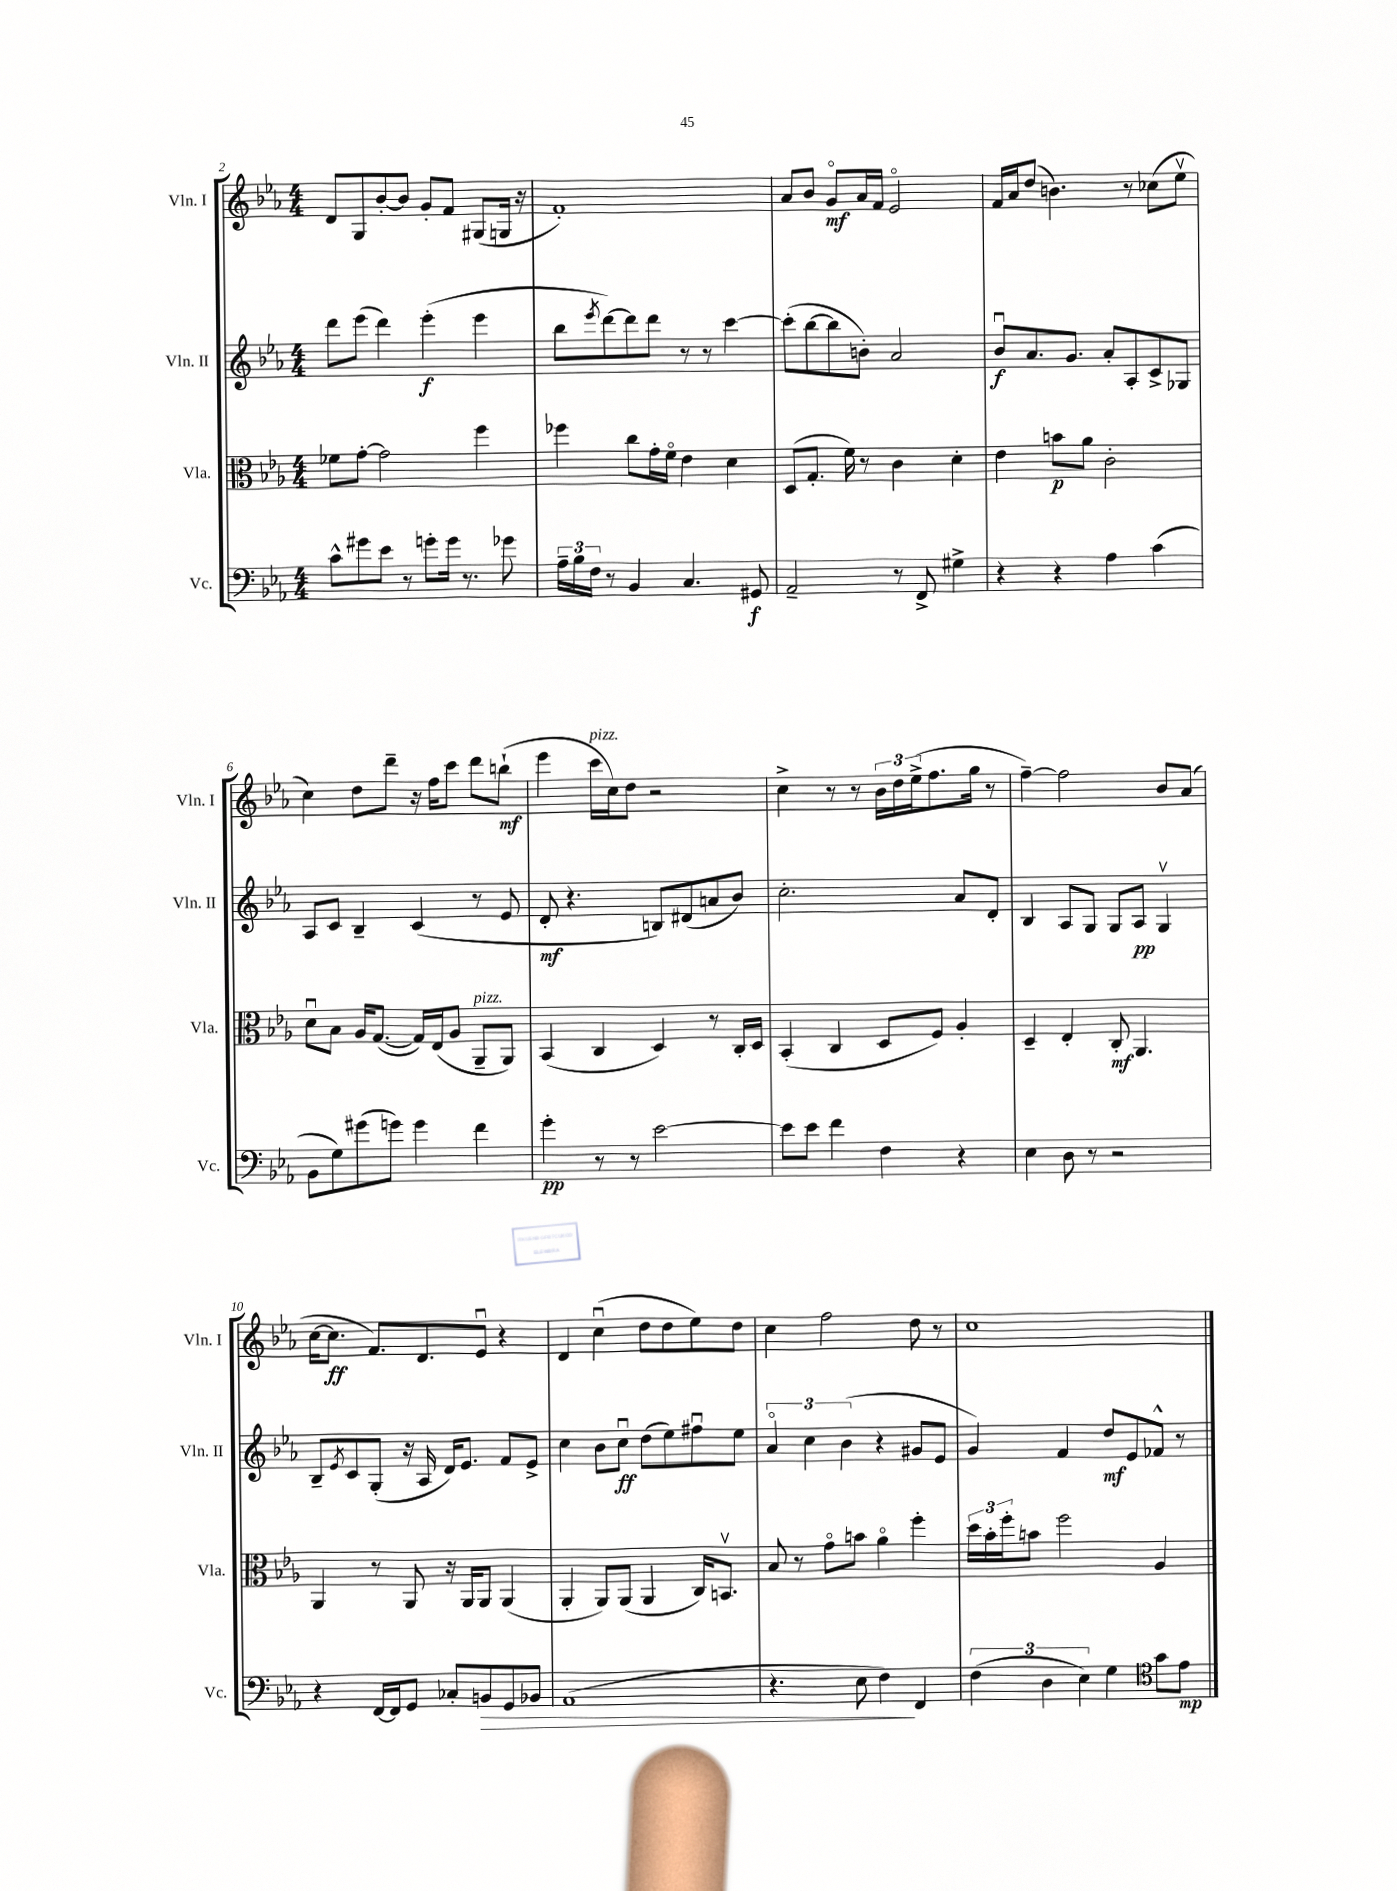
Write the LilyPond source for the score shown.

<<
\new StaffGroup <<
\new Staff = "s0" \with { instrumentName = "Vln. I" shortInstrumentName = "Vln. I" } {
    \clef treble \key ees \major \numericTimeSignature \time 4/4
    d'8 g8 bes'8~-. bes'8 g'8-. f'8 gis8( g16 r16 |
    f'1-.) |
    aes'8 bes'8 g'8\flageolet\mf aes'16 f'16 ees'2\flageolet |
    f'16 aes'16 d''8( b'4.) r8 ces''8( ees''8\upbow |
    c''4) d''8 d'''8-- r16 f''16 c'''8 d'''8 b''8-!\mf( |
    ees'''4 c'''16^\markup { \italic "pizz." } c''16) d''8 r2 |
    c''4-> r8 r8 \tuplet 3/2 { bes'16 d''16 ees''16->( } f''8. g''16 r8 |
    f''4~--) f''2 bes'8 aes'8( |
    c''16~ c''8.\ff f'8.) d'8. ees'8\downbow r4 |
    d'4 c''4\downbow( d''8 d''8 ees''8) d''8 |
    c''4 f''2 d''8 r8 |
    c''1 \bar "|." |
}
\new Staff = "s1" \with { instrumentName = "Vln. II" shortInstrumentName = "Vln. II" } {
    \clef treble \key ees \major \numericTimeSignature \time 4/4
    d'''8 ees'''8( d'''4) ees'''4-.\f( ees'''4 |
    bes''8 \acciaccatura { ees'''8 } d'''8~) d'''8 d'''8 r8 r8 c'''4~ |
    c'''8-.( bes''8~ bes''8 b'8-.) aes'2 |
    bes'8\downbow\f aes'8. g'8. aes'8-. aes8-. c'8-> ges8 |
    aes8 c'8 bes4-- c'4( r8 ees'8 |
    d'8-.\mf r4. b8) dis'8( a'8 bes'8) |
    c''2.-. aes'8 d'8-. |
    bes4 aes8 g8 g8 aes8\pp g4\upbow |
    bes8-- \acciaccatura { ees'8 } c'8 g8-.( r16 aes16 d'16) ees'8. f'8 ees'8-> |
    c''4 bes'8 c''8\downbow\ff d''8( ees''8) fis''8\downbow ees''8 |
    \tuplet 3/2 { aes'4\flageolet c''4 bes'4( } r4 gis'8 ees'8 |
    g'4) f'4 d''8\mf ees'8 fes'8-^ r8 \bar "|." |
}
\new Staff = "s2" \with { instrumentName = "Vla." shortInstrumentName = "Vla." } {
    \clef alto \key ees \major \numericTimeSignature \time 4/4
    fes'8 g'8~-. g'2 f''4 |
    fes''4 c''8 g'16-. f'16\flageolet ees'4 d'4 |
    d8( g8.-. f'16) r8 c'4 d'4-. |
    ees'4 b'8\p aes'8 c'2-. |
    d'8\downbow bes8 aes16 g8.~( g16) ees16( aes8 aes,8--^\markup { \italic "pizz." } aes,8) |
    bes,4( c4 d4) r8 c16-. d16 |
    bes,4-.( c4 d8 f8) aes4-. |
    d4-- ees4-. c8-.\mf aes,4. |
    aes,4 r8 aes,8 r16 aes,16 aes,8 aes,4( |
    aes,4-. aes,8) aes,8( aes,4 c16) b,8.\upbow |
    bes8 r8 g'8\flageolet b'8 aes'4\flageolet f''4-. |
    \tuplet 3/2 { d''16 bes'16-. f''16-. } b'8 f''2 aes4 \bar "|." |
}
\new Staff = "s3" \with { instrumentName = "Vc." shortInstrumentName = "Vc." } {
    \clef bass \key ees \major \numericTimeSignature \time 4/4
    c'8-^ gis'8 ees'8 r8 g'8-. g'16 r8. ges'8 |
    \tuplet 3/2 { aes16-- bes16 f16 } r8 bes,4 c4. gis,8\f |
    aes,2-- r8 f,8-> gis4-> |
    r4 r4 aes4 c'4( |
    bes,8 g8) gis'8( g'8) g'4 f'4 |
    g'4-.\pp r8 r8 ees'2~ |
    ees'8 ees'8 f'4 f4 r4 |
    ees4 d8 r8 r2 |
    r4 f,16~ f,16 g,8 ces8-. b,8\> g,8 bes,8 |
    aes,1( |
    r4. ees8 f4\!) f,4 |
    \tuplet 3/2 { f4( d4 ees4) } g4 \clef tenor g'8 ees'8\mp \bar "|." |
}
>>
>>
\layout { \context { \Score currentBarNumber = #2 } }
